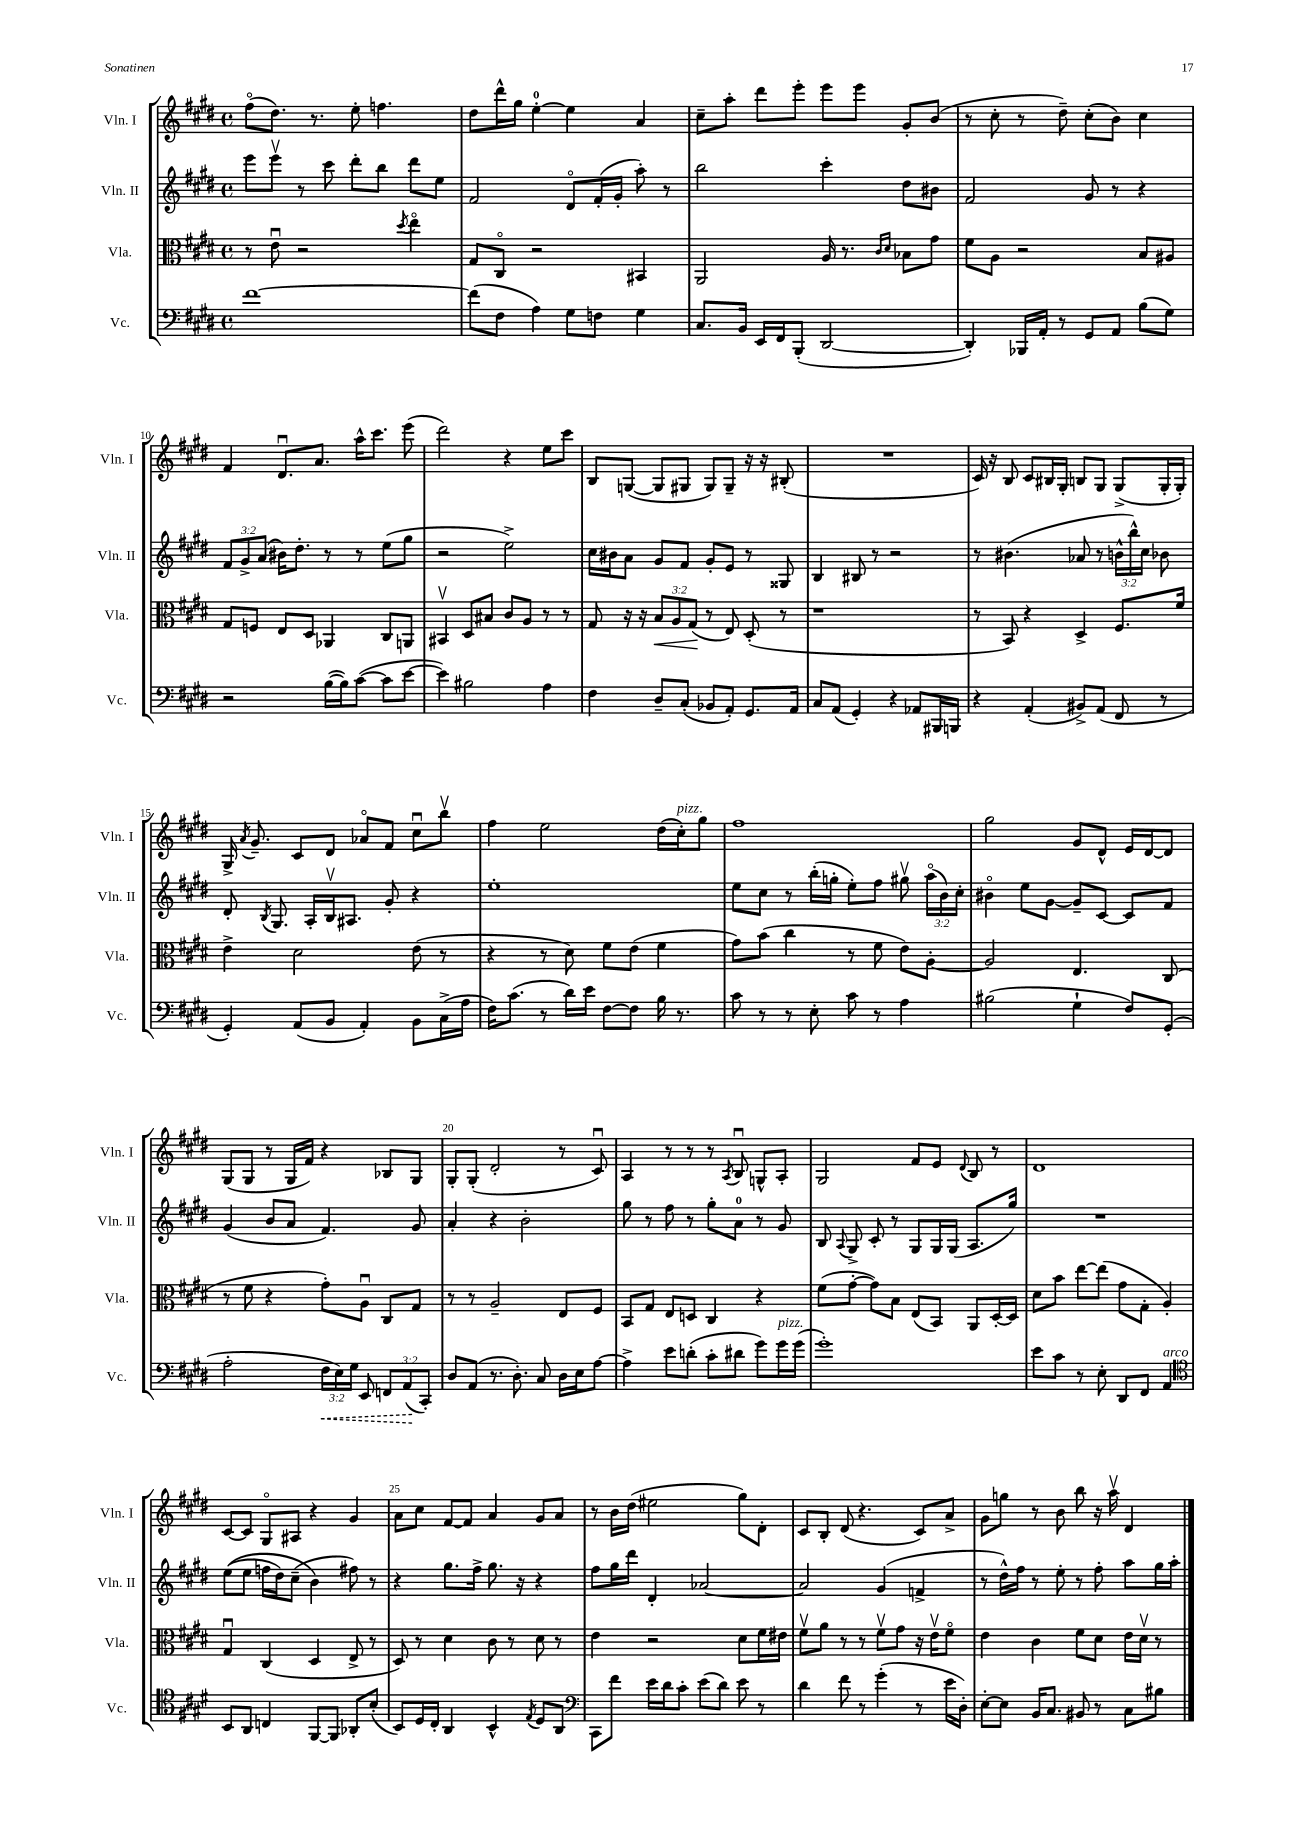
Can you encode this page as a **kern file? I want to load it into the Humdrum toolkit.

**kern	**kern	**kern	**kern
*staff4	*staff3	*staff2	*staff1
*clefF4	*clefC3	*clefG2	*clefG2
*k[f#c#g#d#]	*k[f#c#g#d#]	*k[f#c#g#d#]	*k[f#c#g#d#]
*M4/4	*M4/4	*M4/4	*M4/4
*met(c)	*met(c)	*met(c)	*met(c)
[1f#	8r	8eee	(8ff#o
.	8eu	8eeev	8.dd#)
.	2r	8r	.
.	.	.	8.r
.	.	8ccc#	.
.	.	8ddd#'	8ee'
.	.	8bb	4.ff
.	8qdd#	.	.
.	4eeo	8ddd#	.
.	.	8ee	.
=	=	=	=
(8f#]	8G#	2f#	8dd#
8F#	8C#o	.	16ddd#^^
.	.	.	16gg#
4A)	2r	.	[4ee'
8G#	.	8d#o	4ee]
8F	.	(16f#'	.
.	.	16g#'	.
4G#	4BB#	8aa')	4a
.	.	8r	.
=	=	=	=
8.C#	2AA	2bb	8cc#~
.	.	.	8aa'
16BB	.	.	.
16EE	.	.	8ddd#
16FF#	.	.	.
(8BBB'	.	.	8eee'
[2DD#	16A	4ccc#'	8eee
.	8.r	.	.
.	.	.	8eee
.	16qqc#	.	.
.	16qqd#	.	.
.	8B-	8dd#	8g#'
.	8g#	8b#	(8b
=	=	=	=
4DD#'])	8f#	2f#	8r
.	8A	.	8cc#'
16BBB-	2r	.	8r
16AA'	.	.	.
8r	.	.	8dd#~)
8GG#	.	8g#	(8cc#'
8AA	.	8r	8b)
(8B	8B	4r	4cc#
8G#)	8A#	.	.
=	=	=	=
2r	8G#	12f#	4f#
.	.	12g#^	.
.	8F	.	.
.	.	(12a	.
.	8E	16b#)	8.d#u
.	.	8.dd#'	.
.	8D#	.	.
.	.	.	8.a
([16B	4AA-	8r	.
16B])	.	.	.
([8c#	.	8r	16aa^^
.	.	.	8.ccc#
8c#]	8C#	(8ee	.
[8e	8AA	8gg#	(8eee
=	=	=	=
4e])	4BB#v	2r	2ddd#)
2B#	8D#	.	.
.	8B#	.	.
.	8c#	2ee^)	4r
.	8A	.	.
4A	8r	.	8ee
.	8r	.	8ccc#
=	=	=	=
4F#	8G#	16cc#	8B
.	.	16b#	.
.	16r	8a	([8G
.	16r	.	.
8D#~	12B	8g#	8G]
.	12A	.	.
(8C#'	.	8f#	8G#
.	(12G#	.	.
8BB-	8r	8g#'	8G#)
8AA')	8E)	8e	8G#~
8.GG#	(8D#'	8r	16r
.	.	.	16r
.	8r	8G##	(8B#'
16AA	.	.	.
=	=	=	=
8C#	1r	4B	1r
(8AA	.	.	.
4GG#')	.	8B#	.
.	.	8r	.
4r	.	2r	.
8AA-	.	.	.
16BBB#	.	.	.
16BBB	.	.	.
=	=	=	=
4r	8r	8r	16c#)
.	.	.	16r
.	8BB)	(4.b#	8B
(4AA'	4r	.	8c#
.	.	.	16B#
.	.	.	16G#'
8BB#^)	4D#^	8a-	8B
(8AA	.	8r	8G#
8FF#	8.F#	24b^^	(8G#^
.	.	24bb^^)	.
.	.	24cc#	.
8r	.	8b-	16G#'
.	16f#	.	16G#')
=	=	=	=
4GG#')	4e^	8d#'	16G#^
.	.	.	8qa
.	.	.	8.g#~
.	.	8qB	.
.	.	8.G#	.
(8AA	2d#	.	8c#
.	.	16A'	.
8BB	.	16Bv	8d#
.	.	8.A#	.
4AA')	.	.	8a-o
.	.	8g#'	8f#
8BB	(8e	4r	8cc#u
(16C#^	8r	.	8bbv
16A	.	.	.
=	=	=	=
16F#)	4r	1ee'	4ff#
(8.c#	.	.	.
8r	8r	.	2ee
16d#)	8d#)	.	.
16e	.	.	.
[8F#	8f#	.	.
8F#]	(8e	.	.
16B	4f#	.	(16dd#
8.r	.	.	16cc#')
.	.	.	8gg#
=	=	=	=
8c#	8g#)	8ee	1ff#
8r	(8b	8cc#	.
8r	4cc#	8r	.
8E'	.	(16bb'	.
.	.	16gg'	.
8c#	8r	8ee')	.
8r	8f#	8ff#	.
4A	8e)	8gg#v	.
.	[8A'	(24aao	.
.	.	24b)	.
.	.	24cc#'	.
=	=	=	=
(2B#	2A]	4b#o	2gg#
.	.	8ee	.
.	.	[8g#	.
4G#`	4.E	8g#~]	8g#
.	.	[8c#	8d#^^
8F#)	.	8c#]	16e
.	.	.	[16d#
(8GG#'	(8C#	8f#	8d#]
=	=	=	=
2A'	8r	(4g#	(8G#
.	8f#	.	8G#
.	4r	8b	8r
.	.	8a	16G#
.	.	.	16f#)
24F#	8g#')	4.f#)	4r
24E)	.	.	.
24G#	.	.	.
8EE	8Au	.	.
12FF	8C#	.	8B-
(12AA	.	.	.
.	8G#	8g#	8G#
12CC#')	.	.	.
=	=	=	=
8D#	8r	4a'	8G#'
(8AA	8r	.	(8G#'
8.r	2A~	4r	2d#'
8.D#')	.	.	.
.	.	2b'	.
8C#	.	.	.
16D#	8E	.	8r
16E	.	.	.
[8A	8F#	.	8c#u)
=	=	=	=
4A^]	8BB	8gg#	4A
.	8G#	8r	.
8e	8E	8ff#	8r
(8d'	8D	8r	8r
8c#'	4C#	8gg#'	8r
.	.	.	8qA
8d#	.	8a	8Bu
8g#)	4r	8r	8G^^
16g#	.	8g#	8A'
(16g#	.	.	.
=	=	=	=
1g#')	(8f#	8B	2G#
.	.	8qqA	.
.	[8g#'	8G#^	.
.	8g#])	8c#'	.
.	8B	8r	.
.	(8E	8G#	8f#
.	8BB)	16G#	8e
.	.	(16G#	.
.	.	.	8qqd#
.	8AA	8.A	8B
.	[16D#'	.	8r
.	16D#]	16gg#)	.
=	=	=	=
8e	8d#	1r	1d#
8c#	8b	.	.
8r	[8ee	.	.
8E'	(8ee]	.	.
8DD#	8g#	.	.
8FF#	8G#'	.	.
4AA	4A')	.	.
=	=	=	=
*clefC4	*	*	*
8BB	4G#u	&((8ee	[8c#
8AA	.	8ee	8c#]
4C	(4C#	16ff	8G#o
.	.	16dd#)	.
.	.	(8cc#~	8A#
[8FF#	4D#	4b&)	4r
8FF#]	.	.	.
8AA-'	8E^	8ff#)	4g#
(8B'	8r	8r	.
=	=	=	=
8BB)	8D#)	4r	8a
16D#	8r	.	8cc#
16C#'	.	.	.
4AA	4d#	8.gg#	[8f#
.	.	.	8f#]
.	.	16ff#^	.
4BB^^	8c#	8.gg#	4a
.	8r	.	.
.	.	16r	.
8qE	.	.	.
8D#	8d#	4r	8g#
8AA	8r	.	8a
=	=	=	=
*clefF4	*	*	*
8CC#	4e	8ff#	8r
8f#	.	16gg#	16b
.	.	16ddd#	(16dd#
16e	2r	4d#'	2ee#
16d#	.	.	.
8c#'	.	.	.
(8e	.	[2a-	.
8d#)	.	.	.
8e	8d#	.	8gg#)
8r	16f#	.	8d#'
.	16e#	.	.
=	=	=	=
4d#	8f#v	2a-]	8c#
.	8a	.	8B'
8f#	8r	.	(8d#
8r	8r	.	4.r
(4g#'	8f#v	(4g#	.
.	8g#	.	.
8r	16r	4f^	8c#)
.	16ev	.	.
16e	8f#o	.	8a^
16D#')	.	.	.
=	=	=	=
[8E'	4e	8r	8g#
8E]	.	16dd#^^)	8gg
.	.	16ff#	.
16BB	4c#	8r	8r
8.C#	.	.	.
.	.	8ee'	8b
8BB#	8f#	8r	8bb
8r	8d#	8ff#'	16r
.	.	.	16aav
8C#	16e	8aa	4d#
.	16d#v	.	.
8B#	8r	16gg#	.
.	.	16aa'	.
==	==	==	==
*-	*-	*-	*-
